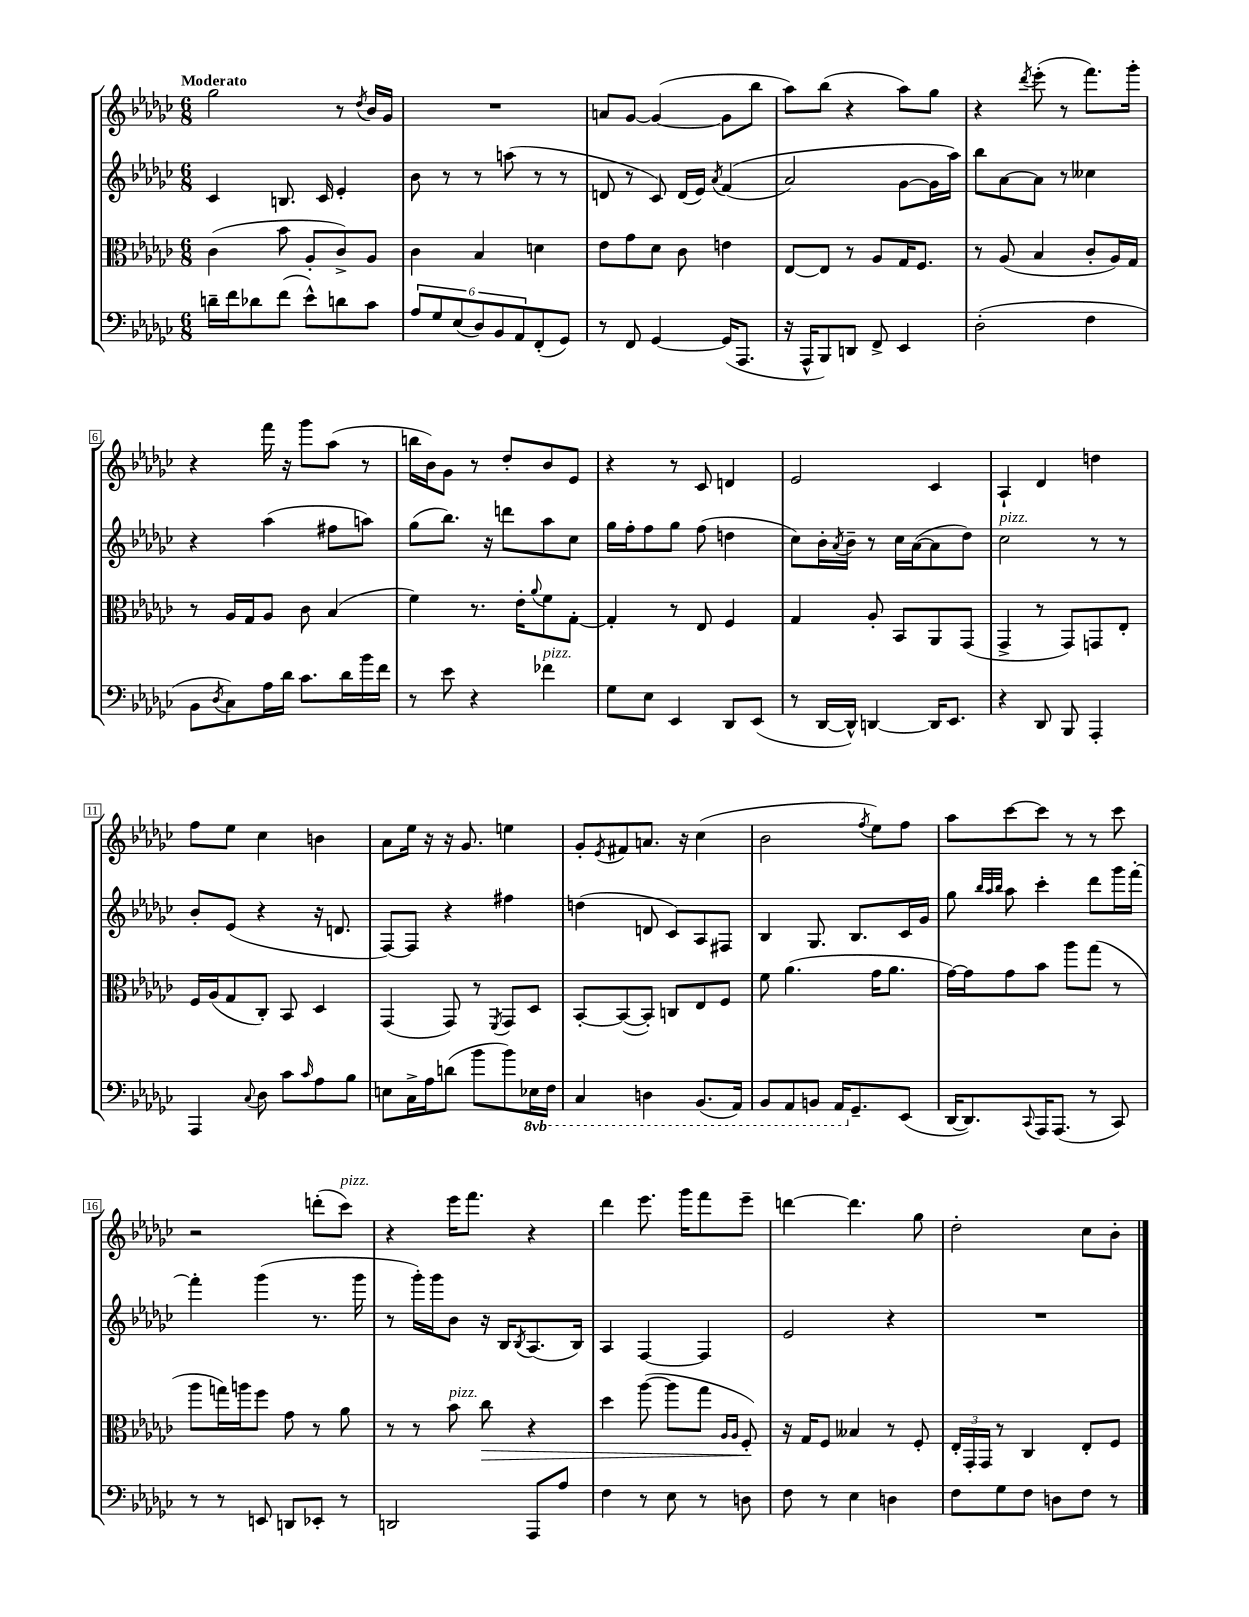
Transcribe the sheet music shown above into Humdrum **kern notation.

**kern	**kern	**kern	**kern
*staff4	*staff3	*staff2	*staff1
*clefF4	*clefC3	*clefG2	*clefG2
*k[b-e-a-d-g-c-]	*k[b-e-a-d-g-c-]	*k[b-e-a-d-g-c-]	*k[b-e-a-d-g-c-]
*M6/8	*M6/8	*M6/8	*M6/8
16d~	(4c-	4c-	2gg-
16f	.	.	.
8d-	.	.	.
(8f	8b-	8.B	.
8e-^^)	8A-'	.	.
.	.	16c-	.
8d	8c-^)	4e-'	8r
.	.	.	8qdd-
8c-	8A-	.	16b-
.	.	.	16g-
=	=	=	=
12A-	4c-	8b-	2.r
12G-	.	.	.
.	.	8r	.
(12E-	.	.	.
12D-)	4B-	8r	.
12BB-	.	.	.
.	.	(8aa	.
12AA-	.	.	.
(8FF'	4d	8r	.
8GG-)	.	8r	.
=	=	=	=
8r	8e-	8d	8a
8FF	8g-	8r	[8g-
[4GG-	8d-	8c-)	(4g-_
.	8c-	(16d	.
.	.	16e-)	.
.	.	8qa-	.
(16GG-]	4e	&((4f	8g-]
8.AAA-	.	.	.
.	.	.	8bb-
=	=	=	=
16r	[8E-	2a-)	8aa-)
16AAA-^^	.	.	.
8BBB-)	8E-]	.	(8bb-
8DD	8r	.	4r
8FF^	8A-	.	.
4EE-	16G-	[8g-	8aa-)
.	8.F	.	.
.	.	16g-]	8gg-
.	.	16aa-&)	.
=	=	=	=
(2D-'	8r	8bb-	4r
.	(8A-	[8a-	.
.	.	.	8qddd-
.	4B-	8a-]	(8eee-'
.	.	8r	8r
4F	8c-'	4cc--	8.fff)
.	16A-)	.	.
.	16G-	.	16ggg-'
=	=	=	=
8BB-	8r	4r	4r
8qD-	.	.	.
8C-)	16A-	.	.
.	16G-	.	.
16A-	8A-	(4aa-	16fff
16d-	.	.	16r
8.c-	8c-	.	8ggg-
.	(4B-	8ff#	(8aa-
16d-	.	.	.
16b-	.	8aa)	8r
16f	.	.	.
=	=	=	=
8r	4f)	(8gg-	16bb
.	.	.	16b-)
8e-	.	8.bb-)	8g-
4r	8.r	.	8r
.	.	16r	.
.	.	8ddd	8dd-'
.	16e-'	.	.
.	8qqa-	.	.
4f-	8f	8aa-	8b-
.	[8G-'	8cc-	8e-
=	=	=	=
8G-	4G-']	16gg-	4r
.	.	16ff'	.
8E-	.	8ff	.
4EE-	8r	8gg-	8r
.	8E-	(8ff	8c-
8DD-	4F	4dd	4d
(8EE-	.	.	.
=	=	=	=
8r	4G-	8cc-)	2e-
[16DD-	.	16b-'	.
.	.	8qa-	.
16DD-^^])	.	16b-~	.
[4DD	8A-'	8r	.
.	8BB-	16cc-	.
.	.	([16a-	.
16DD]	8AA-	8a-]	4c-
8.EE-	.	.	.
.	(8GG-	8dd-)	.
=	=	=	=
4r	4GG-^	2cc-	4A-`
8DD-	8r	.	4d-
8BBB-	8GG-)	.	.
4AAA-'	8GG	8r	4dd
.	8E-'	8r	.
=	=	=	=
4AAA-	16F	8b-'	8ff
.	(16A-	.	.
.	8G-	(8e-	8ee-
8qqC-	.	.	.
8D-	8C-')	4r	4cc-
8c-	8BB-	.	.
16qqc-	.	.	.
8A-	4D-	16r	4b
.	.	8.d	.
8B-	.	.	.
=	=	=	=
8E	(4GG-	[8F)	8a-
16C-^	.	8F]	16ee-
16A-	.	.	16r
(8d	8GG-)	4r	16r
.	.	.	8.g-
8b-	8r	.	.
.	8qFF	.	.
8b-)	8GG-	4ff#	4ee
16EE-	8D-	.	.
16FF	.	.	.
=	=	=	=
4CC-	[8BB-'	(4dd	8g-'
.	.	.	8qe-
.	(8BB-_	.	8f#
4DD	8BB-'])	8d	8.a
.	8C	8c-)	.
.	.	.	16r
(8.BBB-	8E-	8A-	(4cc-
.	8F	8F#	.
16AAA-)	.	.	.
=	=	=	=
8BBB-	8f	4B-	2b-
8AAA-	(4.a-	.	.
8BBB	.	8.G-	.
16AAA-	.	.	.
8.GG-~	.	8.B-	.
.	.	.	8qff
.	16g-	.	8ee-)
.	8.a-	.	.
(8EE-	.	16c-	8ff
.	.	16g-	.
=	=	=	=
[16DD-	[16g-)	8gg-	8aa-
8.DD-])	16g-]	.	.
.	.	32qqbb-	.
.	.	32qqaa-	.
.	.	32qqbb-	.
.	8g-	8aa-	[8ccc-
8qqCC-	.	.	.
16AAA-	8b-	4ccc-'	8ccc-]
(8.AAA-	.	.	.
.	8aa-	.	8r
8r	(8gg-	8ddd-	8r
8CC-)	8r	16ggg-	8ccc-
.	.	[16fff'	.
=	=	=	=
8r	8aa-	4fff']	2r
8r	16gg)	.	.
.	16aa	.	.
8EE	8ff	(4ggg-	.
8DD	8g-	.	.
8EE-'	8r	8.r	(8ddd'
8r	8a-	.	8ccc-)
.	.	16ggg-	.
=	=	=	=
2DD	8r	8r	4r
.	8r	16ggg-')	.
.	.	16ggg-	.
.	8b-	8b-	16eee-
.	.	.	8.fff
.	8cc-	16r	.
.	.	16B-	.
.	.	8qB-	.
8AAA-	4r	(8.A-	4r
8A-	.	.	.
.	.	16B-)	.
=	=	=	=
4F	4dd-	4A-	4ddd-
8r	([8aa-	[4F	8.eee-
8E-	8aa-]	.	.
.	.	.	16ggg-
8r	8gg-	4F]	8fff
.	16qqA-	.	.
.	16qqA-	.	.
8D	8F')	.	8eee-~
=	=	=	=
8F	16r	2e-	[4ddd
.	16G-	.	.
8r	8F	.	.
4E-	4B--	.	4.ddd]
4D	8r	4r	.
.	8F'	.	8gg-
=	=	=	=
8F	24E-'	2.r	2dd-'
.	24GG-'	.	.
.	24GG-	.	.
8G-	8r	.	.
8F	4C-	.	.
8D	.	.	.
8F	8E-'	.	8cc-
8r	8F	.	8b-'
==	==	==	==
*-	*-	*-	*-
